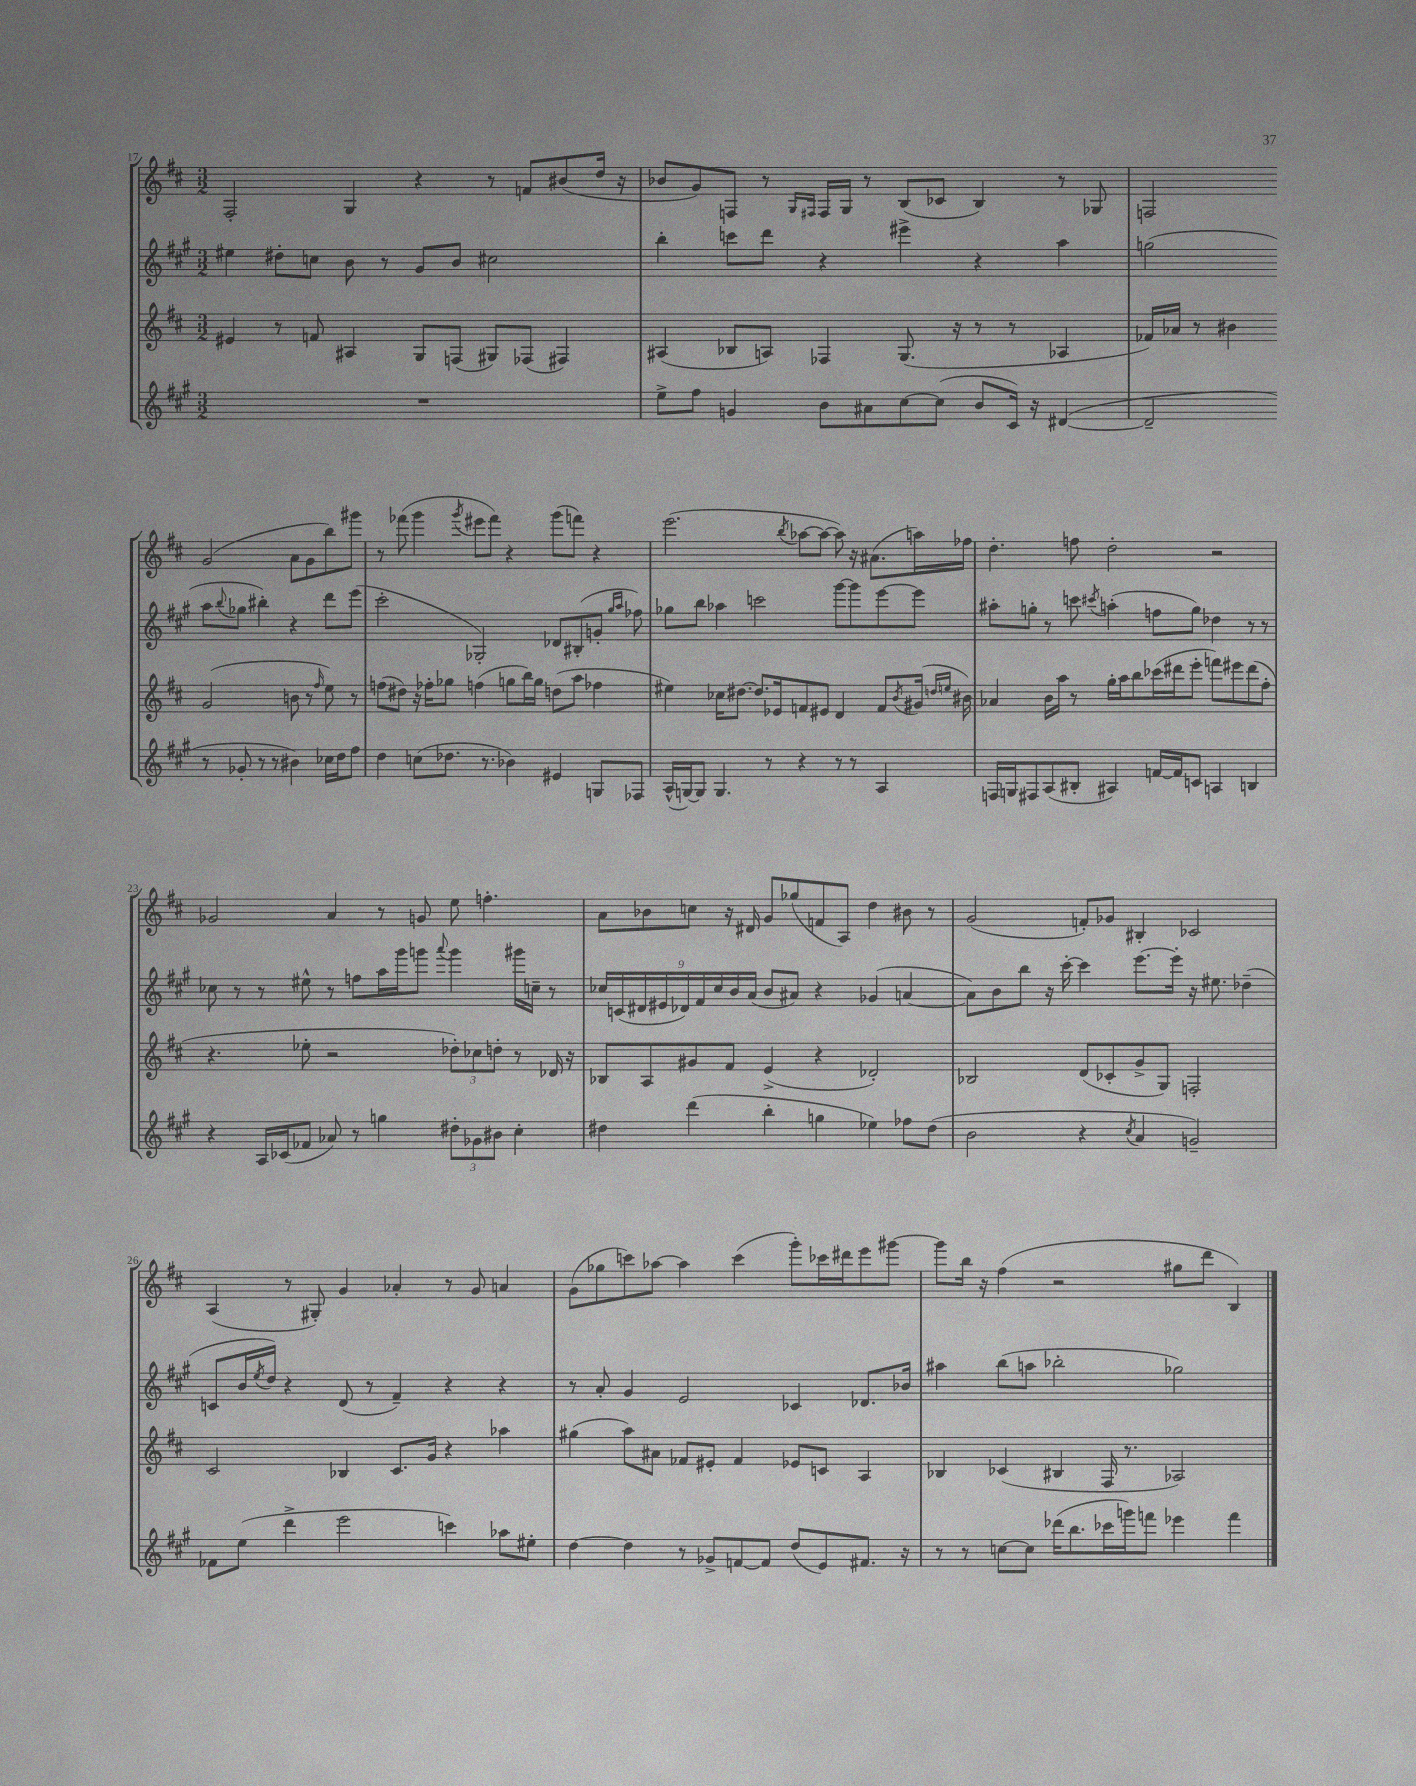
<<
\new StaffGroup <<
\new Staff = "s0" {
    \clef treble \key d \major \numericTimeSignature \time 3/2
    fis2-. g4 r4 r8 f'8 bis'8( d''16 r16 |
    bes'8 g'8) f8 r8 \grace { g16 fis16 } fis16 g16 r8 b8( ces'8 b4) r8 ges8 |
    f2 g'2( a'8 g'8 b''8) gis'''8 |
    r8 fes'''8( g'''4 \acciaccatura { g'''8 } eis'''8 fes'''8) r4 g'''8( f'''8) r4 |
    e'''2.( \acciaccatura { b''8 } aes''8~ aes''8~ aes''8) r16 ais'8.( a''16) fes''16 |
    d''4.-. f''8 d''2-. r2 |
    ges'2 a'4 r8 g'8 e''8 f''4.-. |
    a'8 bes'8 c''8 r16 dis'16 g'8 ges''8( f'8 a8) d''4 bis'8 r8 |
    g'2( f'8-.) ges'8 bis4-. ces'2 |
    a4( r8 gis8-.) g'4 aes'4-. r8 g'8 a'4 |
    g'8( ges''8 c'''8) aes''8~ aes''4 c'''4( g'''8-.) ces'''16 dis'''16 e'''8 gis'''8~ |
    gis'''8 b''16 r16 fis''4( r2 gis''8 d'''8 b4) \bar "|." |
}
\new Staff = "s1" {
    \clef treble \key a \major \numericTimeSignature \time 3/2
    eis''4 dis''8-. c''8 b'8 r8 gis'8 b'8 cis''2 |
    b''4-. c'''8 d'''8 r4 eis'''4-> r4 a''4 |
    g''2( a''8 \appoggiatura { b''8 } ges''8 bis''4-.) r4 d'''8 e'''8( |
    cis'''2-. ges2-.) des'8 bis8-.( g'8-. \grace { gis''16 a''16 } fes''8) |
    ges''8 b''8 aes''4 c'''2 gis'''8~ gis'''8 e'''8~ e'''8 |
    ais''8-. g''8-. r8 c'''8 \acciaccatura { cis'''8 } a''4-.( f''8 g''8) des''4 r8 r8 |
    ces''8 r8 r8 eis''8-^ r8 f''8 a''16 gis'''16 g'''8 \appoggiatura { a'''8 } g'''4 gis'''16 c''16-- r8 |
    \tuplet 9/8 { ces''16 c'16( dis'16 eis'16 des'16) fis'16 ces''16 b'16 a'16( } b'8 ais'8) r4 ges'4( a'4~ |
    a'8) b'8 b''8 r16 cis'''16~-. cis'''4 e'''8.~ e'''16-. r16 eis''8. des''4--( |
    c'8 b'16 \acciaccatura { e''8 } d''16) r4 d'8( r8 fis'4--) r4 r4 |
    r8 a'8-. gis'4 e'2 ces'4 des'8. bes'16 |
    ais''4 b''8( a''8 bes''2-. ges''2) \bar "|." |
}
\new Staff = "s2" {
    \clef treble \key d \major \numericTimeSignature \time 3/2
    eis'4 r8 f'8 ais4 g8 f8( gis8) fes8( fis4) |
    ais4( bes8 a8) fes4 g8.( r16 r8 r8 aes4 |
    fes'16) aes'16 r8 bis'4 g'2( b'8 r8 \grace { fis''16 } e''8) r8 |
    f''8( dis''8) r16 fes''16-. ges''8 f''4( g''8 b''16) g''16 d''8( a''8 fes''4 |
    eis''4) ces''16 dis''8.~ dis''8. ees'16 f'8 eis'8 d'4 f'8 \acciaccatura { b'8 } gis'16( \grace { d''16 e''16 } bis'16) |
    aes'4 b'16 a''16 r8 g''16-. a''16 b''8 ces'''16( dis'''16 e'''8-. f'''8) eis'''8 dis'''8( fis''8-. |
    r4. ees''8-. r2 \tuplet 3/2 { des''8-.) ces''8 d''8-. } r8 des'16 r16 |
    bes8 a8 gis'8 fis'8 e'4->( r4 des'2-.) |
    bes2 d'8( ces'8-. g'8-> g8) f2-. |
    cis'2 bes4 cis'8. g'16 r4 aes''4 |
    gis''4( a''8) ais'8 fes'8 eis'8-. fes'4 ees'8 c'8 a4 |
    bes4 ces'4( bis4 fis16 r8. aes2) \bar "|." |
}
\new Staff = "s3" {
    \clef treble \key a \major \numericTimeSignature \time 3/2
    R1. |
    e''8-> fis''8 g'4 b'8 ais'8 cis''8~ cis''8( b'8 cis'16) r16 dis'4~( |
    dis'2-- r8 ges'8-. r8 r8 bis'4) ces''16 d''16 fis''8 |
    d''4 c''8( des''8. r8. bes'4) eis'4 g8 fes8 |
    a16-^( g16~) g8 g4. r8 r4 r8 r8 a4 |
    f16 g16 fis8 a8( bis8-. ais4) f'16~ f'16 c'8 a4 b4 |
    r4 a16 ces'16( fes'8 aes'8) r8 g''4 \tuplet 3/2 { dis''8-. ges'8 bis'8 } cis''4-. |
    dis''4 d'''4( b''4-. g''4 ees''4) fes''8 dis''8( |
    b'2 r4 \acciaccatura { cis''8 } a'4 g'2--) |
    fes'8 e''8( d'''4-> e'''2 c'''4) aes''8 eis''8-. |
    d''4~ d''4 r8 ges'8-> f'8~ f'8 d''8( e'8) fis'8. r16 |
    r8 r8 c''8~ c''8 des'''16( b''8. ces'''16 g'''16) f'''8 ees'''4 f'''4 \bar "|." |
}
>>
>>
\layout { \context { \Score currentBarNumber = #17 } }
